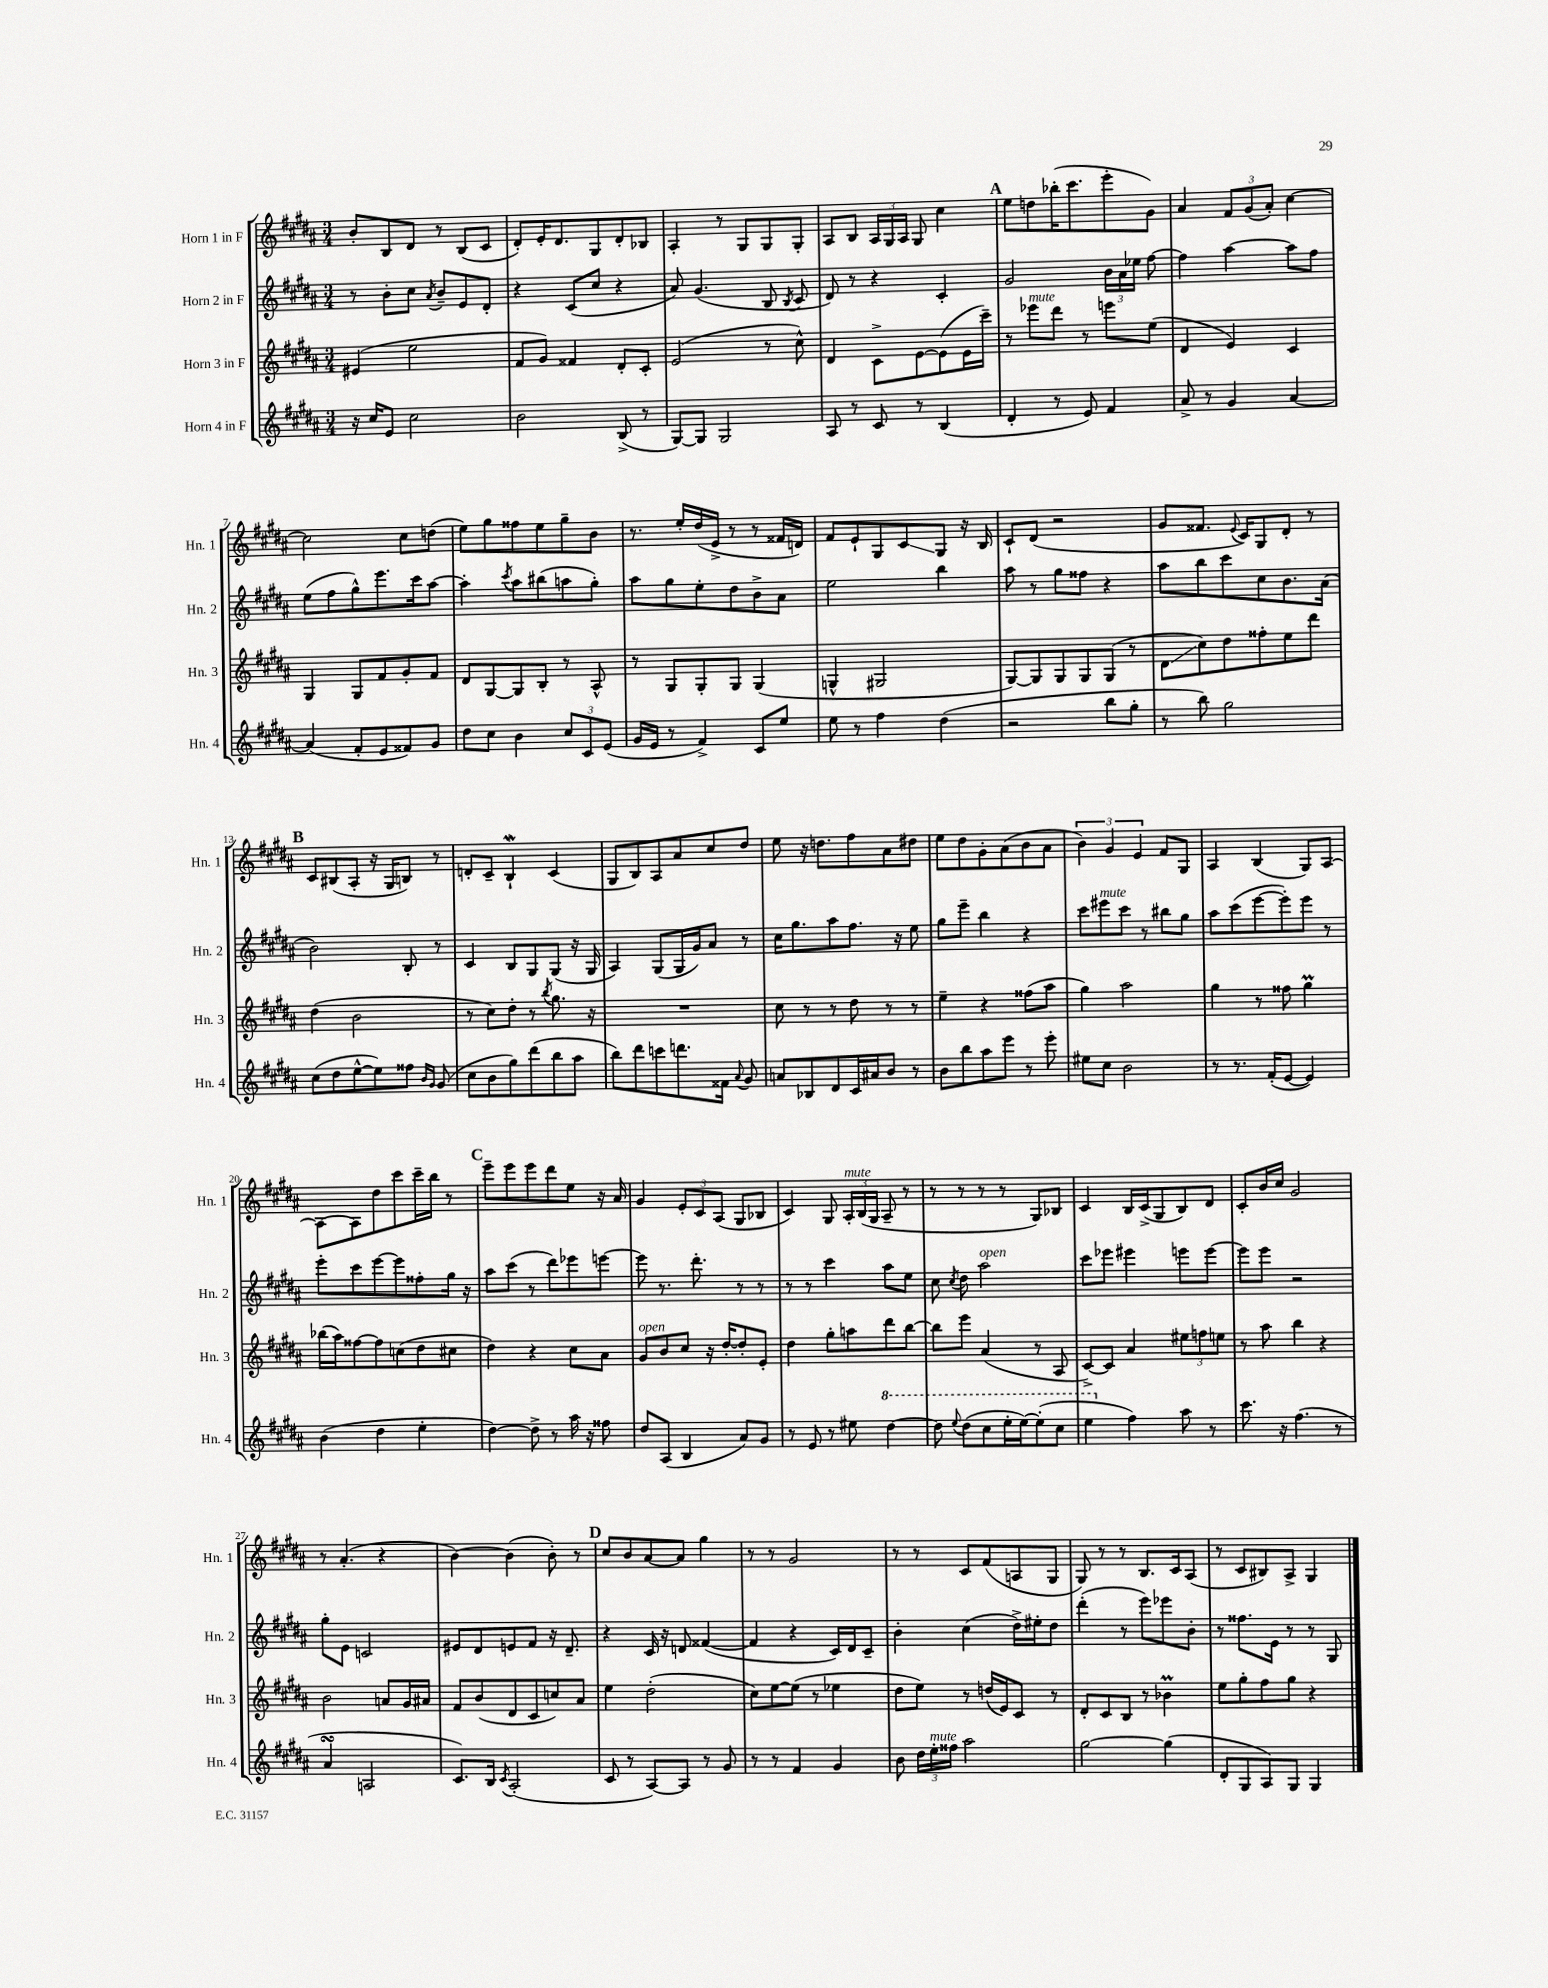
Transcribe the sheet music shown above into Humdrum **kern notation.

**kern	**kern	**kern	**kern
*staff4	*staff3	*staff2	*staff1
*clefG2	*clefG2	*clefG2	*clefG2
*k[f#c#g#d#a#]	*k[f#c#g#d#a#]	*k[f#c#g#d#a#]	*k[f#c#g#d#a#]
*M3/4	*M3/4	*M3/4	*M3/4
16r	(4e#/	8r	8b'/L
16cc#/LK	.	.	.
8e/J	.	8b'\L	8B/
2cc#\	2ee\	8cc#\J	8d#/J
.	.	8qa#/	.
.	.	8b~/L	8r
.	.	8e/	(8B/L
.	.	8d#'/J	8c#/J
=	=	=	=
2b\	8f#/L	4r	8d#'/L)
.	8g#/J)	.	16e'/K
.	.	.	8.d#/
.	4f##/	(8c#/L	.
.	.	8cc#/J	8G#/
(8B^/	8d#'/L	4r	8d#'/
8r	8c#'/J	.	8B-/J
=	=	=	=
[8G#/L)	(2e/	8a#/)	4A#'/
8G#/]J	.	(4.g#/	.
2G#/	.	.	8r
.	.	.	8G#/L
.	8r	8B/	8G#/
.	.	8qB/	.
.	8cc#^^\)	8c#/	8G#'/J
=	=	=	=
8A#/	4d#/	8d#/)	8A#/L
8r	.	8r	8B/J
8c#/	8c#^\L	4r	24A#/LL
.	.	.	24G#/
.	.	.	24A#/JJ
8r	[8e\	.	8G#/
(4B/	(8e\]	4c#'/	4cc#\
.	16e\L	.	.
.	16ccc#~\JJ)	.	.
=	=	=	=
4d#'/	8r	2g#/	8ee\L
.	8eee-\L	.	8dd\
8r	8ddd#\J	.	(16bb-'\K
.	.	.	8.ccc#\
8e/)	8r	.	.
4f#/	8eee\L	24b\LL	8eee'\
.	.	24a#\	.
.	.	24ee-\JJ	.
.	(8ee\J	[8ff#\	8g#\J)
=	=	=	=
8a#^/	4d#/	4ff#\]	4a#/
8r	.	.	.
4g#/	4e/)	[4aa#\	12f#/L
.	.	.	(12g#/
.	.	.	12a#'/J)
[4a#/	4c#/	8aa#\]L	[4cc#\
.	.	8ff#\J	.
=	=	=	=
(4a#/]	4G#/	(8ee\L	2cc#\]
.	.	8ff#\	.
8f#'/L	8G#/L	8gg#^^\)	.
8e/	8f#/	8.eee\	.
8f##/)	8g#'/	.	8cc#\L
.	.	16ccc#\k	.
8g#/J	8f#/J	[8aa#\J	(8dd\J
=	=	=	=
8dd#\L	8d#/L	4aa#'\]	8ee\L)
8cc#\J	[8G#/	.	8gg#\
.	.	8qccc#/	.
4b\	8G#/]	8aa#\L	8ff##\
.	8B'/J	(8bb#\	8ee\
12cc#/L	8r	8aa\	8gg#~\
12c#/	.	.	.
.	8A#^^/	8gg#'\J)	8b\J
(12e/J	.	.	.
=	=	=	=
16g#/LL	8r	8aa#\L	8.r
16e/JJ	.	.	.
8r	8G#/L	8gg#\	.
.	.	.	16ee'/LL
4f#^/)	8G#'/	8ee'\	(16dd#/
.	.	.	16e^/JJ
.	8G#/J	8dd#\	8r
8c#/L	(4G#/	8b^\	8r
8ee/J	.	8a#\J	16f##/LL
.	.	.	16d/JJ)
=	=	=	=
8ee\	4G^^/	2ee\	8f#/L
8r	.	.	8e`/
4ff#\	2G#/	.	8G#/
.	.	.	8c#/
(4dd#\	.	4bb\	8G#/J
.	.	.	16r
.	.	.	16B/
=	=	=	=
2r	[8G#/L)	8aa#\	8c#`/L
.	8G#/]	8r	(8d#/J
.	8G#/	8gg#\L	2r
.	8G#/	8ff##\J	.
8bb\L	(8G#/J	4r	.
8gg#'\J	8r	.	.
=	=	=	=
8r	8d#\L	8aa#\L	8g#/L
8bb\)	8cc#\)	8bb\	8.f##/J
2gg#\	8dd#\	8ccc#\	.
.	.	.	8qqe/
.	.	.	16c#/LK)
.	8ff##'\	8cc#\	8G#/
.	8ee\	8.b\	8d#'/J
.	8ddd#\J	.	8r
.	.	(16a#\Jk	.
=	=	=	=
(8cc#\L	(4dd#\	2b\)	8c#/L
8dd#\	.	.	(8B#/
[8ee^^\	2b\	.	8A#'/J
8ee\])	.	.	16r
.	.	.	16G#/LK
8ff##\J	.	8B'/	8B/J)
16qqb/LL	.	.	.
16qqg#/JJ	.	.	.
(8g#/	.	8r	8r
=	=	=	=
8cc#\L	8r	4c#/	8d'/L
8b\	8cc#\L)	.	8c#~/J
8gg#\)	8dd#'\J	8B/L	4B`/
(8ddd#\	8r	8G#/	.
.	8qbb/	.	.
8bb\	8.gg#\	(8G#/J	(4c#/
8aa#\J	.	16r	.
.	16r	16G#/	.
=	=	=	=
8bb\L)	2.r	4A#/)	8G#/L
8ddd#\	.	.	8B/)
8ccc\	.	(8G#/L	8A#/
8.ddd\	.	16G#/L	8a#/
.	.	16g#/J)	.
.	.	8a#/J	8cc#/
16f##\Jk	.	.	.
8qqa#/	.	.	.
8g#/	.	8r	8dd#/J
=	=	=	=
8a/L	8cc#\	16cc#\LK	8ee\
.	.	8.gg#\	.
8B-/	8r	.	16r
.	.	.	8.dd\L
8d#/	8r	8aa#\	.
16c#/L	8dd#\	8.ff#\J	8ff#\
16a#/J	.	.	.
8b/J	8r	.	8a#\
.	.	16r	.
8r	8r	8ee\	8dd#\J
=	=	=	=
8b\L	4ee~\	8gg#\L	8ee\L
8bb\	.	8eee~\J	8dd#\
8aa#\	4r	4bb\	8g#'\
8eee\J	.	.	(8a#\
8r	(8ff##\L	4r	8b\
8eee'\	8aa#\J	.	8a#\J
=	=	=	=
8ee#\L	4gg#\)	8ccc#\L	6b\)
8cc#\J	.	8eee#\	.
.	.	.	6g#/
2b\	2aa#\	8ccc#\J	.
.	.	.	6e/
.	.	8r	.
.	.	8bb#\L	8f#/L
.	.	8gg#\J	8G#/J
=	=	=	=
8r	4gg#\	8aa#\L	4A#/
8.r	.	(8ccc#\	.
.	8r	[8eee\	(4B/
(16f#'/LK	.	.	.
[8e/J	8ff##\	8eee'\])	.
4e/])	4gg#\	8eee\J	8G#/L)
.	.	8r	[8A#/J
=	=	=	=
(4b\	(16bb-\LL	8eee'\L	8A#\_L
.	16aa#\J)	.	.
.	[8ff##\	8ccc#\	8A#\]
4dd#\	8ff##\]	[8eee\	8dd#\
.	(8cc\	8eee\]	8ccc#\
4ee'\	8dd#\	8ff##'\	16ccc#~\L
.	.	.	16bb\JJ
.	8cc#\J	16gg#\Jk	8r
.	.	16r	.
=	=	=	=
[4dd#\)	4dd#\)	8aa#\L	8eee~\L
.	.	(8ccc#\J	8eee\
8dd#^\]	4r	8r	8eee\
8r	.	8ddd#\L)	8ddd#\
16aa#\	8cc#\L	8eee-\	8ee\J
16r	.	.	.
8ff##\	8a#\J	[8eee\J	16r
.	.	.	16a#/
=	=	=	=
8dd#/L	8g#/L	8eee\]	4g#/
(8A#/J	8b/	8.r	.
4B/	8cc#/J	.	12e'/L
.	.	8.ddd#'\	.
.	.	.	12c#/
.	16r	.	.
.	.	.	(12A#/J
.	[16dd#'/LK	.	.
8a#/L)	8dd#'/]	8r	8G#/L
8g#/J	8e'/J	8r	8B-/J
=	=	=	=
8r	4dd#\	8r	4c#/)
8e/	.	8r	.
8r	8gg#'\L	4ccc#\	8G#/
8ee#\	8aa\	.	24A#'/LL
.	.	.	(24B/
.	.	.	24G#/JJ
[4ddd#\	8ddd#\	8aa#\L	8A#~/
.	[8bb\J	8ee\J	8r
=	=	=	=
8ddd#\]	8bb\]L	8cc#\	8r
8qqeee/	.	8qcc#/	.
(8ddd#\L	8eee\J	8dd#\	8r
8ccc#\	(4a#/	2aa#\	8r
16eee'\L	.	.	8r
[16eee\J)	.	.	.
(8eee'\]	8r	.	8G#/L)
8ccc#\J	8A#/	.	8B-/J
=	=	=	=
4eee\	[8c#^/L)	8ccc#\L	4c#/
.	8c#/]J	8eee-\J	.
4ff#\)	4a#/	4eee#\	16B/LL
.	.	.	(16c#^/J
.	.	.	8G#/
8aa#\	12ee#\L	8eee\L	8B/)
.	12ff\	.	.
8r	.	[8eee\J	8d#/J
.	12ee\J	.	.
=	=	=	=
8.ccc#\	8r	8eee\]L	8c#'/L
.	8aa#\	8eee\J	16b/L
16r	.	.	16cc#/JJ
(4.ff#\	4bb\	2r	2g#/
.	4r	.	.
8r	.	.	.
=	=	=	=
4a#/	2b\	8gg#'\L	8r
.	.	8e\J	(4.a#'/
2A/	.	2c/	.
.	8a/L	.	4r
.	16g#/L	.	.
.	16a#/JJ	.	.
=	=	=	=
8.c#/L)	8f#/L	8e#/L	[4b\)
.	(8b/	8d#/	.
16B/Jk	.	.	.
8qc#/	.	.	.
(2A#'/	8d#/	8e/	(4b\]
.	8c#/	8f#/J	.
.	8cc/)	16r	8b'\)
.	.	8.d#~/	.
.	8a#/J	.	8r
=	=	=	=
8c#/	4ee\	4r	8cc#/L
8r	.	.	8b/
[8A#/L)	(2dd#'\	16c#/	[8a#/
.	.	16r	.
8A#/]J	.	8d/	8a#/]J
8r	.	([4f##/	4gg#\
8g#/	.	.	.
=	=	=	=
8r	8cc#\L)	4f##/]	8r
8r	[8ee\	.	8r
4f#/	(8ee\]J	4r	2g#/
.	8r	.	.
4g#/	4ee-\	16c#/LL)	.
.	.	16d#/J	.
.	.	8c#~/J	.
=	=	=	=
8b\	8dd#\L	4b'\	8r
24dd#\LL	8ee\J)	.	8r
24ee'\	.	.	.
24ff##\JJ	.	.	.
2aa#\	8r	(4cc#\	8c#/L
.	(16dd/LL	.	(8f#/
.	16e/J)	.	.
.	8c#/J	16dd#^\LL)	8A/
.	.	16ee#'\J	.
.	8r	8dd#\J	8G#/J
=	=	=	=
[2gg#\	8d#'/L	(4ddd#'\	8G#/)
.	8c#/	.	8r
.	8B/J	8r	8r
.	8r	8eee\L)	8.B/L
(4gg#\]	4b-\	8eee-\	.
.	.	.	16c#/k
.	.	8b'\J	(8A#/J
=	=	=	=
8d#'/L	8ee\L	8r	8r
8G#/	8gg#'\	8.ff##\L	8c#/L
8A#/)	8ff#\	.	8B#/)
.	.	16e\Jk	.
8G#/J	8gg#\J	8r	8A#^/J
4G#/	4r	8r	4G#/
.	.	8G#/	.
==	==	==	==
*-	*-	*-	*-
